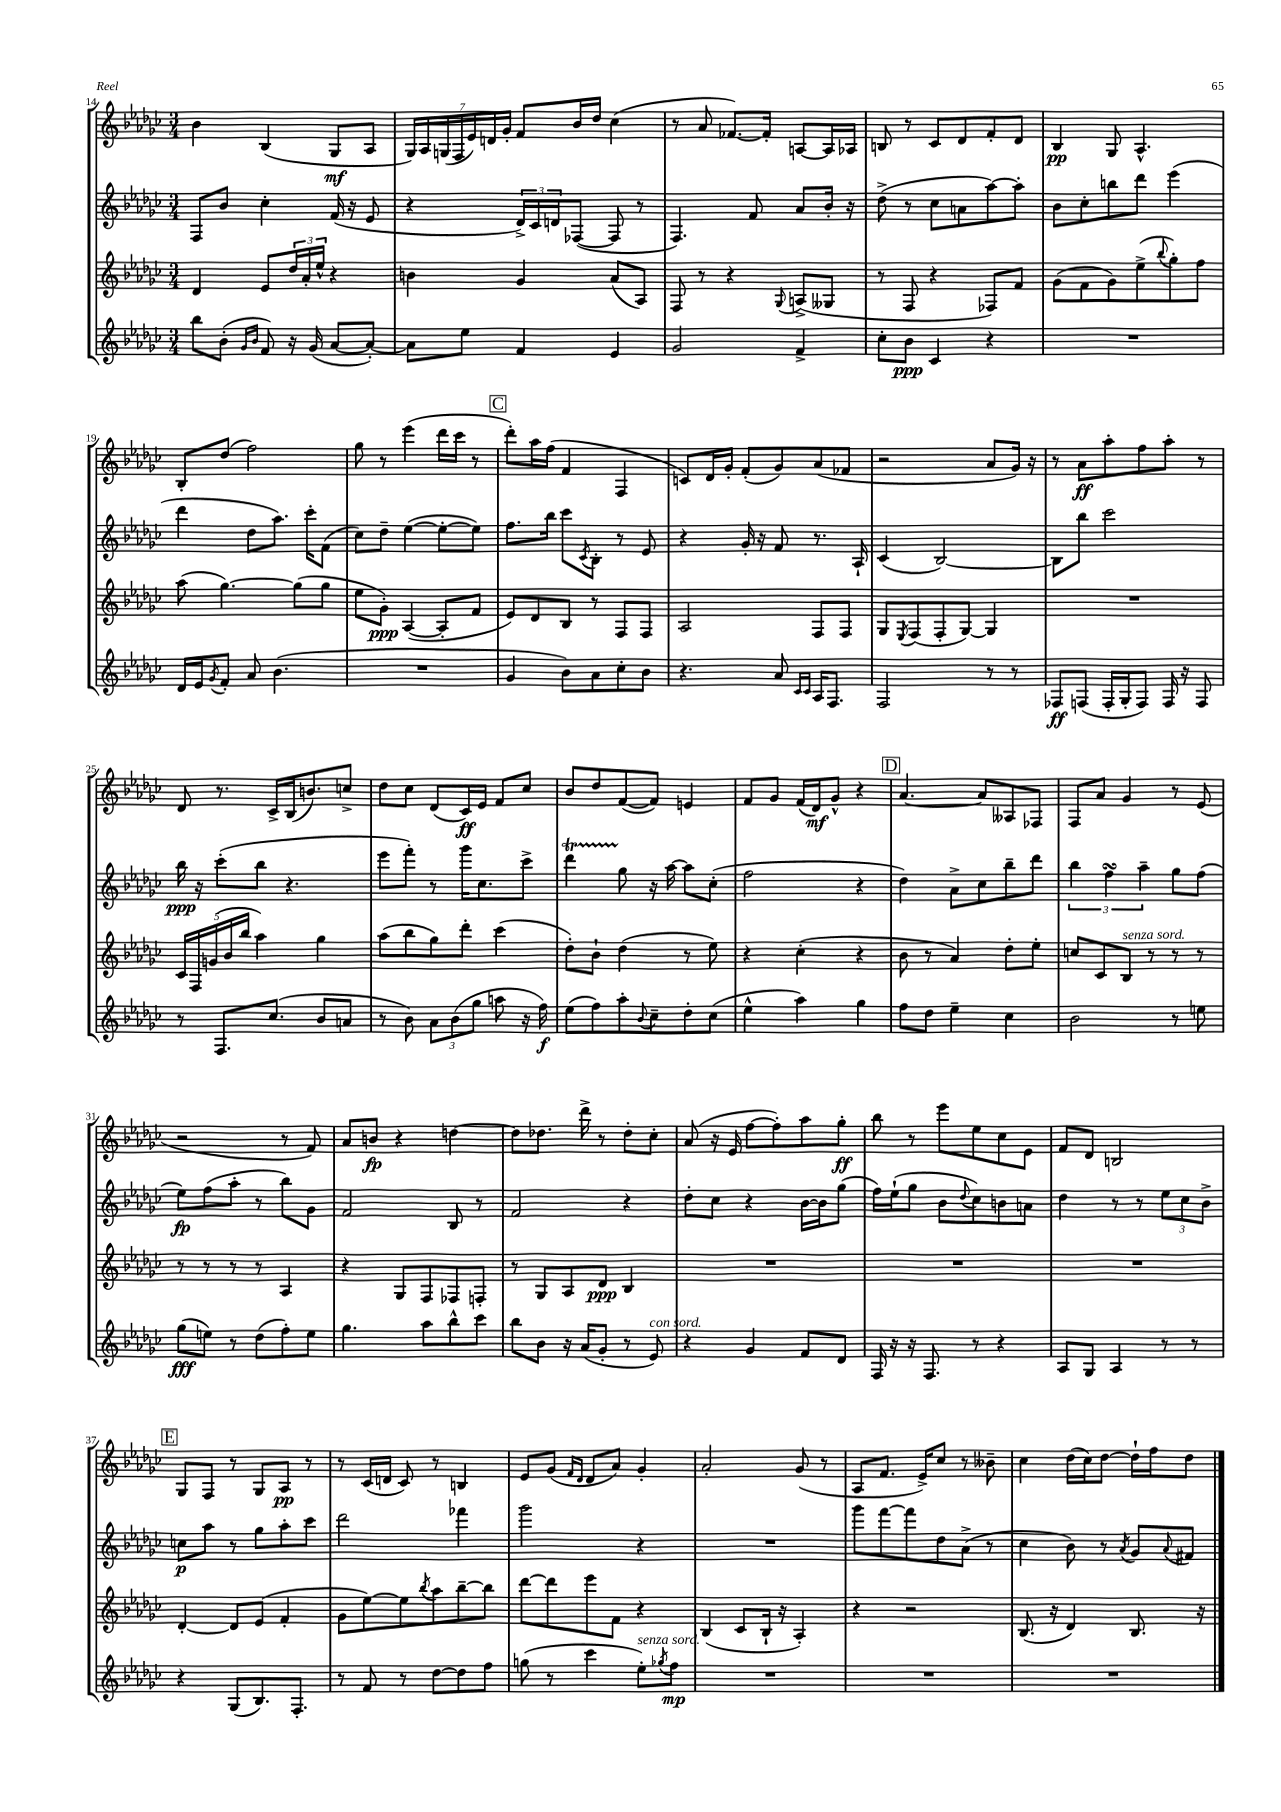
<<
\new StaffGroup <<
\new Staff = "s0" {
    \clef treble \key ges \major \numericTimeSignature \time 3/4
    bes'4 bes4( ges8\mf aes8 |
    \tuplet 7/4 { ges16) aes16 g16( f16 ees'16) d'16 ges'16-. } f'8 bes'16 des''16 ces''4( |
    r8 aes'8 fes'8.~) fes'16-. a8~ a16 aes16 |
    b8 r8 ces'8 des'8 f'8-. des'8 |
    bes4\pp ges8 aes4.-^ |
    bes8-. des''8( f''2) |
    ges''8 r8 ees'''4( des'''16 ces'''16 r8 |
    \mark \markup { \box "C" } des'''8-.) aes''16 f''16( f'4 f4 |
    c'8) des'16 ges'16-. f'8-.( ges'8) aes'8( fes'8 |
    r2 aes'8 ges'16) r16 |
    r8 aes'8\ff aes''8-. f''8 aes''8-. r8 |
    des'8 r8. ces'16-> bes16( b'8.) c''8-> |
    des''8 ces''8 des'8( ces'16\ff) ees'16 f'8 ces''8 |
    bes'8 des''8 f'8~( f'8) e'4 |
    f'8 ges'8 f'16( des'16\mf) ges'8-^ r4 |
    \mark \markup { \box "D" } aes'4.~ aes'8 aeses8 fes8 |
    f8 aes'8 ges'4 r8 ees'8( |
    r2 r8 f'8) |
    aes'8 b'8\fp r4 d''4~ |
    d''8 des''8. des'''16-> r8 des''8-. ces''8-. |
    aes'8( r16 ees'16 f''8~ f''8-.) aes''8 ges''8-.\ff |
    bes''8 r8 ees'''8 ees''8 ces''8 ees'8 |
    f'8 des'8 b2 |
    \mark \markup { \box "E" } ges8 f8 r8 ges8 aes8\pp r8 |
    r8 ces'16( d'16 ces'8) r8 b4 |
    ees'8 ges'8( \grace { f'16 des'16 } des'8 aes'8) ges'4-. |
    aes'2-. ges'8( r8 |
    aes8 f'8. ees'16->) ces''8 r8 beses'8-- |
    ces''4 des''16( ces''16) des''8~ des''16-! f''16 des''8 \bar "|." |
}
\new Staff = "s1" {
    \clef treble \key ges \major \numericTimeSignature \time 3/4
    f8 bes'8 ces''4-. f'16( r16 ees'8 |
    r4 \tuplet 3/2 { des'16->) ces'16 d'16 } fes8~( fes8 r8 |
    f4.) f'8 aes'8 bes'16-. r16 |
    des''8->( r8 ces''8 a'8 aes''8~) aes''8-. |
    bes'8 ces''8-. b''8 des'''8 ees'''4( |
    des'''4 des''8 aes''8.) ces'''16-. f'8( |
    ces''8) des''8-- ees''4~( ees''8~-. ees''8) |
    \mark \markup { \box "C" } f''8. bes''16 ces'''8 \acciaccatura { ces'8 } bes8-. r8 ees'8 |
    r4 ges'16-. r16 f'8 r8. aes16-! |
    ces'4( bes2~) |
    bes8 bes''8 ces'''2 |
    bes''16\ppp r16 ces'''8-.( bes''8 r4. |
    ees'''8 f'''8-.) r8 ges'''16 ces''8. ces'''8-> |
    des'''4\startTrillSpan ges''8\stopTrillSpan r16 aes''16~ aes''8 ces''8-.( |
    f''2 r4 |
    \mark \markup { \box "D" } des''4) aes'8-> ces''8 bes''8-- des'''8 |
    \tuplet 3/2 { bes''4 f''4\turn aes''4-- } ges''8 f''8( |
    ees''8\fp) f''8( aes''8-. r8 bes''8) ges'8 |
    f'2 bes8 r8 |
    f'2 r4 |
    des''8-. ces''8 r4 bes'16~ bes'16 ges''8( |
    f''16) ees''16-!( ges''8 bes'8 \appoggiatura { des''8 } ces''8) b'8 a'8 |
    des''4 r8 r8 \tuplet 3/2 { ees''8 ces''8 bes'8-> } |
    \mark \markup { \box "E" } c''8\p aes''8 r8 ges''8 aes''8-. ces'''8 |
    des'''2 fes'''4 |
    ges'''2 r4 |
    R2. |
    ges'''8 f'''8~ f'''8 des''8 aes'8->( r8 |
    ces''4 bes'8) r8 \acciaccatura { aes'8 } ges'8 \appoggiatura { aes'8 } fis'8 \bar "|." |
}
\new Staff = "s2" {
    \clef treble \key ges \major \numericTimeSignature \time 3/4
    des'4 ees'8 \tuplet 3/2 { des''16 aes'16-. ees''16-^ } r4 |
    b'4 ges'4 aes'8( aes8) |
    f8 r8 r4 \appoggiatura { ges8 } a8->( geses8 |
    r8 f8 r4 fes8) f'8 |
    ges'8( f'8 ges'8) ees''8->( \appoggiatura { bes''8 } ges''8-.) f''8 |
    aes''8( ges''4.~) ges''8( ges''8 |
    ees''8 ges'8-.\ppp) aes4~( aes8-. f'8 |
    \mark \markup { \box "C" } ees'8) des'8 bes8 r8 f8 f8 |
    aes2 f8 f8 |
    ges8 \acciaccatura { ees8 } f8( f8-. ges8~) ges4 |
    R2. |
    \tuplet 5/4 { ces'16 f16 g'16( bes'16 bes''16 } aes''4) ges''4 |
    aes''8( bes''8 ges''8) des'''8-. ces'''4( |
    des''8-.) bes'8-! des''4( r8 ees''8) |
    r4 ces''4-.( r4 |
    \mark \markup { \box "D" } bes'8 r8 aes'4) des''8-. ees''8-. |
    c''8 ces'8 bes8^\markup { \italic "senza sord." } r8 r8 r8 |
    r8 r8 r8 r8 aes4 |
    r4 ges8 f8 fes8 f8-. |
    r8 ges8 aes8 des'8\ppp bes4 |
    R2. |
    R2. |
    R2. |
    \mark \markup { \box "E" } des'4~-. des'8 ees'8( f'4-. |
    ges'8 ees''8~) ees''8 \acciaccatura { bes''8 } aes''8 bes''8~-- bes''8 |
    des'''8~ des'''8 ees'''8 f'8 r4 |
    bes4( ces'8 bes16-! r16 aes4-.) |
    r4 r2 |
    bes8.( r16 des'4) bes8. r16 \bar "|." |
}
\new Staff = "s3" {
    \clef treble \key ges \major \numericTimeSignature \time 3/4
    bes''8 bes'8-.( \grace { ges'16 bes'16 } f'8) r16 ges'16( aes'8~ aes'8~-.) |
    aes'8 ees''8 f'4 ees'4 |
    ges'2 f'4-> |
    ces''8-. bes'8\ppp ces'4 r4 |
    R2. |
    des'16 ees'16 \acciaccatura { ges'8 } f'8-. aes'8 bes'4.( |
    R2. |
    \mark \markup { \box "C" } ges'4 bes'8) aes'8 ces''8-. bes'8 |
    r4. aes'8 \grace { ces'16 ces'16 } aes16 f8. |
    f2 r8 r8 |
    fes8\ff f8( f16-. ges16-. f8) f16 r16 f8 |
    r8 f8. ces''8.( bes'8 a'8 |
    r8 bes'8) \tuplet 3/2 { aes'8 bes'8( ges''8 } a''8 r16 f''16\f) |
    ees''8( f''8) aes''8-. \appoggiatura { bes'8 } ces''8-- des''8-. ces''8( |
    ees''4-^ aes''4) ges''4 |
    \mark \markup { \box "D" } f''8 des''8 ees''4-- ces''4 |
    bes'2 r8 e''8 |
    ges''8\fff( e''8) r8 des''8( f''8-.) e''8 |
    ges''4. aes''8 bes''8-^ ces'''8 |
    bes''8 bes'8 r16 aes'16( ges'8-. r8 ees'8^\markup { \italic "con sord." }) |
    r4 ges'4 f'8 des'8 |
    f16 r16 r16 f8. r8 r4 |
    aes8 ges8 aes4 r8 r8 |
    \mark \markup { \box "E" } r4 ges8( bes8.) f8.-. |
    r8 f'8 r8 des''8~ des''8 f''8 |
    g''8( r8 ces'''4 ees''8-.^\markup { \italic "senza sord." }) \acciaccatura { ges''8 } f''8\mp |
    R2. |
    R2. |
    R2. \bar "|." |
}
>>
>>
\layout { \context { \Score currentBarNumber = #14 } }
